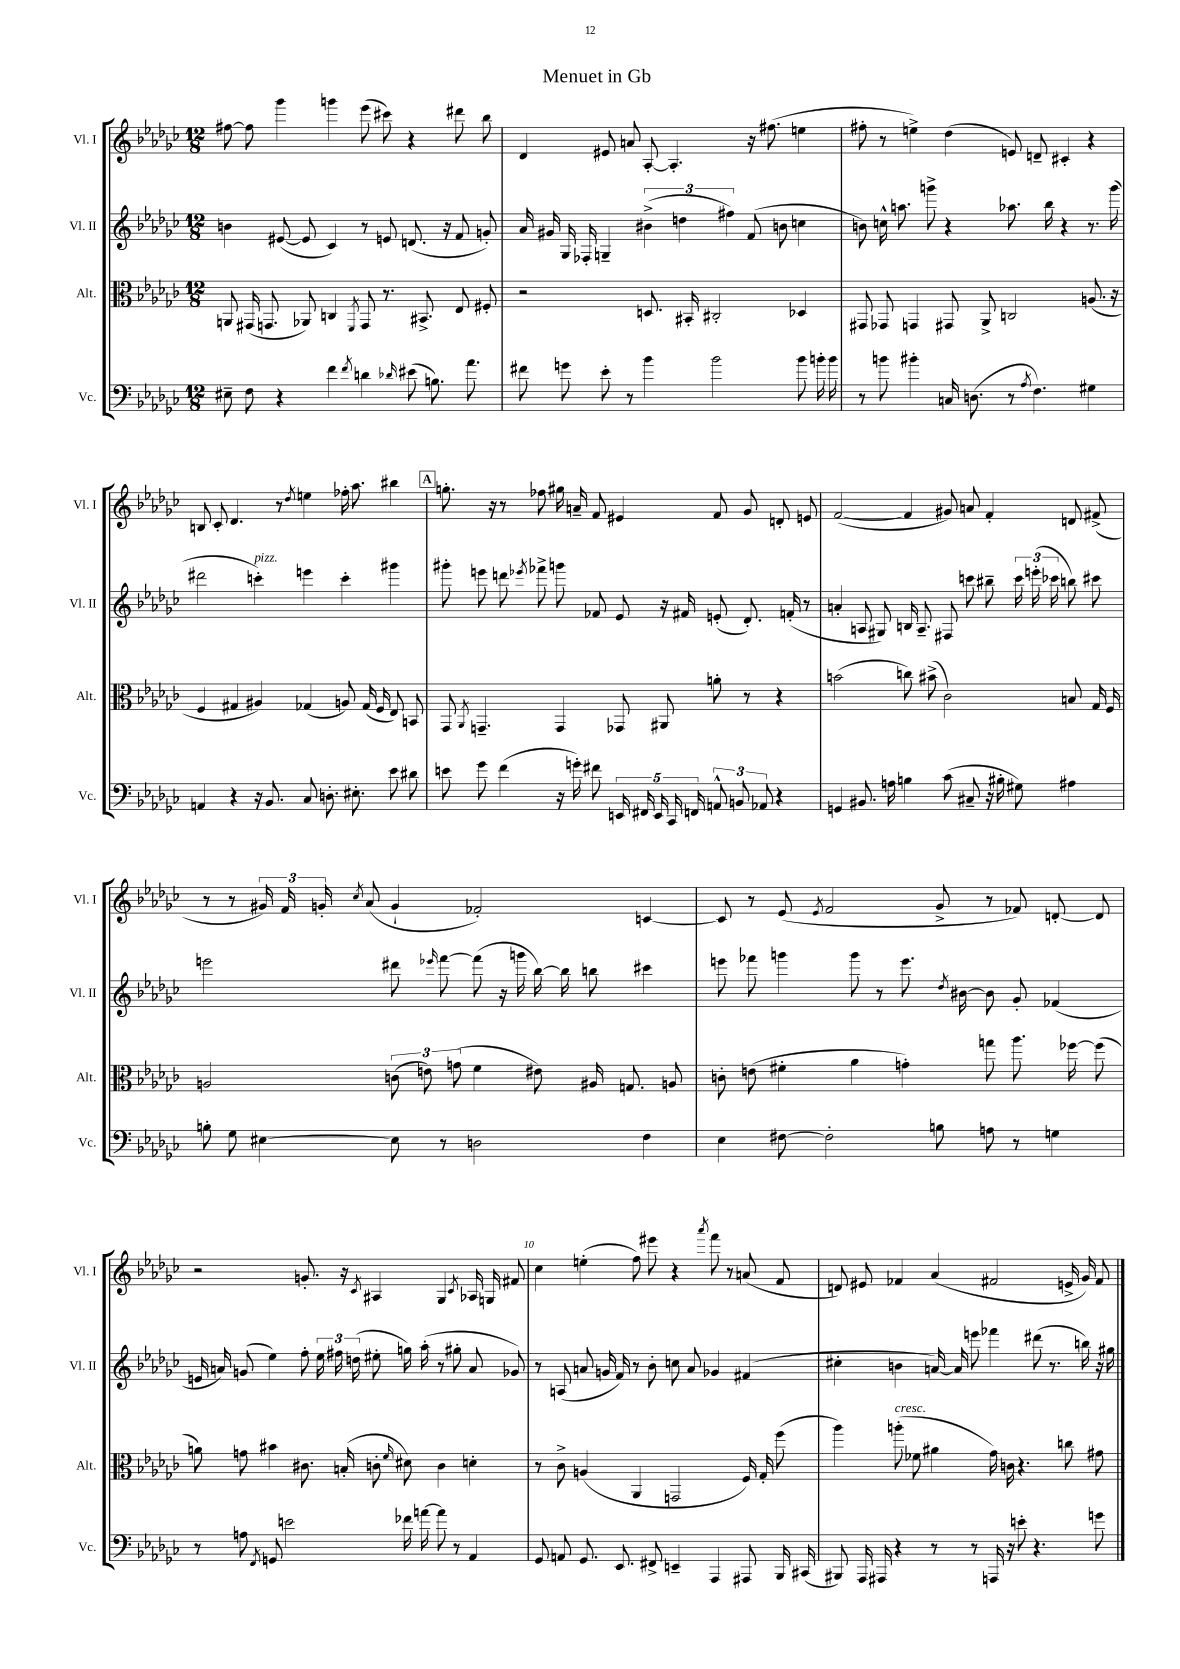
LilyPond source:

\header { title = "Menuet in Gb" }
<<
\new StaffGroup <<
\new Staff = "s0" \with { instrumentName = "Vl. I" shortInstrumentName = "Vl. I" } {
    \clef treble \key ges \major \numericTimeSignature \time 12/8
    \autoBeamOff fis''8~ fis''8 ges'''4 g'''4 ees'''8( cis'''8) r4 dis'''8 bes''8 |
    des'4 eis'8 a'8 aes8~-. aes4.-. r16 fis''8.( e''4 |
    fis''8-. r8 e''4->) des''4( e'8) d'8-- cis'4-. r4 |
    b8 ces'8-. des'4. r8 \acciaccatura { des''8 } e''4 fes''16-. aes''8. bis''4 |
    \mark \markup { \box "A" } g''8.-. r16 r8 fes''8 gis''16 a'16-- f'8 eis'4 f'8 ges'8 d'8-. e'8 |
    f'2~( f'4 gis'8) a'8 f'4-. d'8 fis'8->( |
    r8 r8 \tuplet 3/2 { gis'16) f'16 g'16-. } \acciaccatura { ces''8 } aes'8( g'4-! fes'2-.) c'4~ |
    c'8 r8 ees'8( \acciaccatura { ees'8 } f'2 ges'8-> r8 fes'8) d'8~-. d'8 |
    r2 g'8.-. r16 \acciaccatura { ces'8 } ais4 ges4 \acciaccatura { ces'8 } aes16 g16 fis'8 |
    ces''4 e''4-.( f''8) eis'''8 r4 \acciaccatura { aes'''8 } f'''8 r8 a'8( f'8 |
    d'8) eis'8 fes'4 aes'4( fis'2 e'16-> ges'16) fis'8 \bar "|." |
}
\new Staff = "s1" \with { instrumentName = "Vl. II" shortInstrumentName = "Vl. II" } {
    \clef treble \key ges \major \numericTimeSignature \time 12/8
    \autoBeamOff b'4 eis'8~( eis'8 ces'4) r8 e'8 d'8.( r16 f'8 g'8-.) |
    aes'16 gis'16 ges16 fes16-. g4-- \tuplet 3/2 { bis'4->( d''4 fis''4) } f'8( b'8 c''4 |
    b'8) c''16-^ a''8. g'''8-> r4 aes''8. bes''16 r4 r8. g'''16( |
    dis'''2 c'''4-.^\markup { \italic "pizz." }) e'''4 c'''4-. gis'''4 |
    \mark \markup { \box "A" } gis'''8-. e'''8 d'''8 \acciaccatura { ees'''8 } fes'''8-> g'''8 fes'8 ees'8 r16 fis'16 e'8-.( des'8.-.) f'16-.( r8 |
    a'4-. a8 gis8) b16 a8.-- fis8 c'''8 bis''8-- \tuplet 3/2 { c'''16 e'''16-.( ces'''16 } b''8) cis'''8 |
    e'''2 dis'''8 \grace { ees'''16 } f'''8~ f'''8( r16 g'''16 bes''16~) bes''16 b''8 cis'''4 |
    e'''8 fes'''8 g'''4 g'''8 r8 e'''8. \acciaccatura { des''8 } bis'16~ bis'8 ges'8-. fes'4( |
    e'16 a'16) g'8( ees''4) f''8-. \tuplet 3/2 { ees''16 fis''16 d''16( } eis''8-. g''16) aes''16-.( r8 gis''8-. a'8 ges'8) |
    r8 a8( a'8 g'16 f'16) r8 bes'8-. c''8 a'8 ges'4 fis'4( |
    cis''4-. b'4 a'16~) a'16 e'''8 fes'''4 dis'''8( r8. b''16) r16 gis''16 \bar "|." |
}
\new Staff = "s2" \with { instrumentName = "Alt." shortInstrumentName = "Alt." } {
    \clef alto \key ges \major \numericTimeSignature \time 12/8
    \autoBeamOff a,8 gis,16( g,8. aes,8) c4 \acciaccatura { f,8 } g,8 r8. bis,8.-> ees8 fis8-. |
    r2 d8. bis,16-. cis2-. des4 |
    gis,8 ges,8 g,4 gis,8 aes,8-> c2 a8.( r16 |
    f4 gis4 ais4) ges4( a8) ges16( f16 ees8) b,8 |
    \mark \markup { \box "A" } ges,8 \acciaccatura { aes,8 } g,4.-- g,4 ges,8 ais,8 a'8-. r8 r4 |
    b'2( c''8) bis'8->( ces'2) b8 ges16 f16 |
    a2 \tuplet 3/2 { c'8( e'8) g'8( } f'4 eis'8) ais16 g8. a8 |
    c'8-. e'8( fis'4-. aes'4 g'4-.) g''8 aes''8. fes''16~ fes''8( |
    a'8) g'8 bis'4 cis'8. b16-.( c'8-. \grace { f'16 } dis'8) c'4 d'4-. |
    r8 ces'8-> a4( aes,4 g,2 f16) ges16-. f''8( |
    aes''4) a''8-.^\markup { \italic "cresc." }( fes'8 ais'4 ges'16) c'16 r4. c''8 gis'8 \bar "|." |
}
\new Staff = "s3" \with { instrumentName = "Vc." shortInstrumentName = "Vc." } {
    \clef bass \key ges \major \numericTimeSignature \time 12/8
    \autoBeamOff eis8-- f8 r4 f'4 \acciaccatura { f'8 } d'4 \grace { des'16 } eis'8( b8.) aes'8. |
    fis'8 g'8 ees'8-. r8 bes'4 bes'2 bes'8 b'16-. b'16 |
    r8 b'8 bis'4-. c16 d8.( r8 \acciaccatura { aes8 } f4.) gis4 |
    a,4 r4 r16 bes,8. ces8 d8.-. eis8.-. ees'8 dis'8 |
    \mark \markup { \box "A" } e'8 ges'8 f'4( r16 g'16-.) fis'8 \tuplet 5/4 { e,16 fis,16 e,16 ces,16 f,16 } \tuplet 3/2 { a,8-^ b,8 aes,8 } r4 |
    g,4 bis,8. a16 b4 ces'8( cis8-- r16 bis16-. gis8) ais4 |
    b8-. ges8 eis4~ eis8 r8 d2 f4 |
    ees4 fis8~ fis2-. b8 a8 r8 g4 |
    r8 a8 \acciaccatura { f,8 } g,8 e'2 fes'16 a'16~ a'8 r8 aes,4 |
    ges,8 a,8 ges,8. ees,8. fis,8-> e,4-- aes,,4 ais,,8 bes,,16 cis,16( |
    bis,,8) aes,,16 ais,,16 r4 r8 r8 a,,16 r16 e'8-. r4. g'8 \bar "|." |
}
>>
>>
\layout { \context { \Score \override BarNumber.break-visibility = ##(#f #t #t) barNumberVisibility = #(every-nth-bar-number-visible 5) } }
